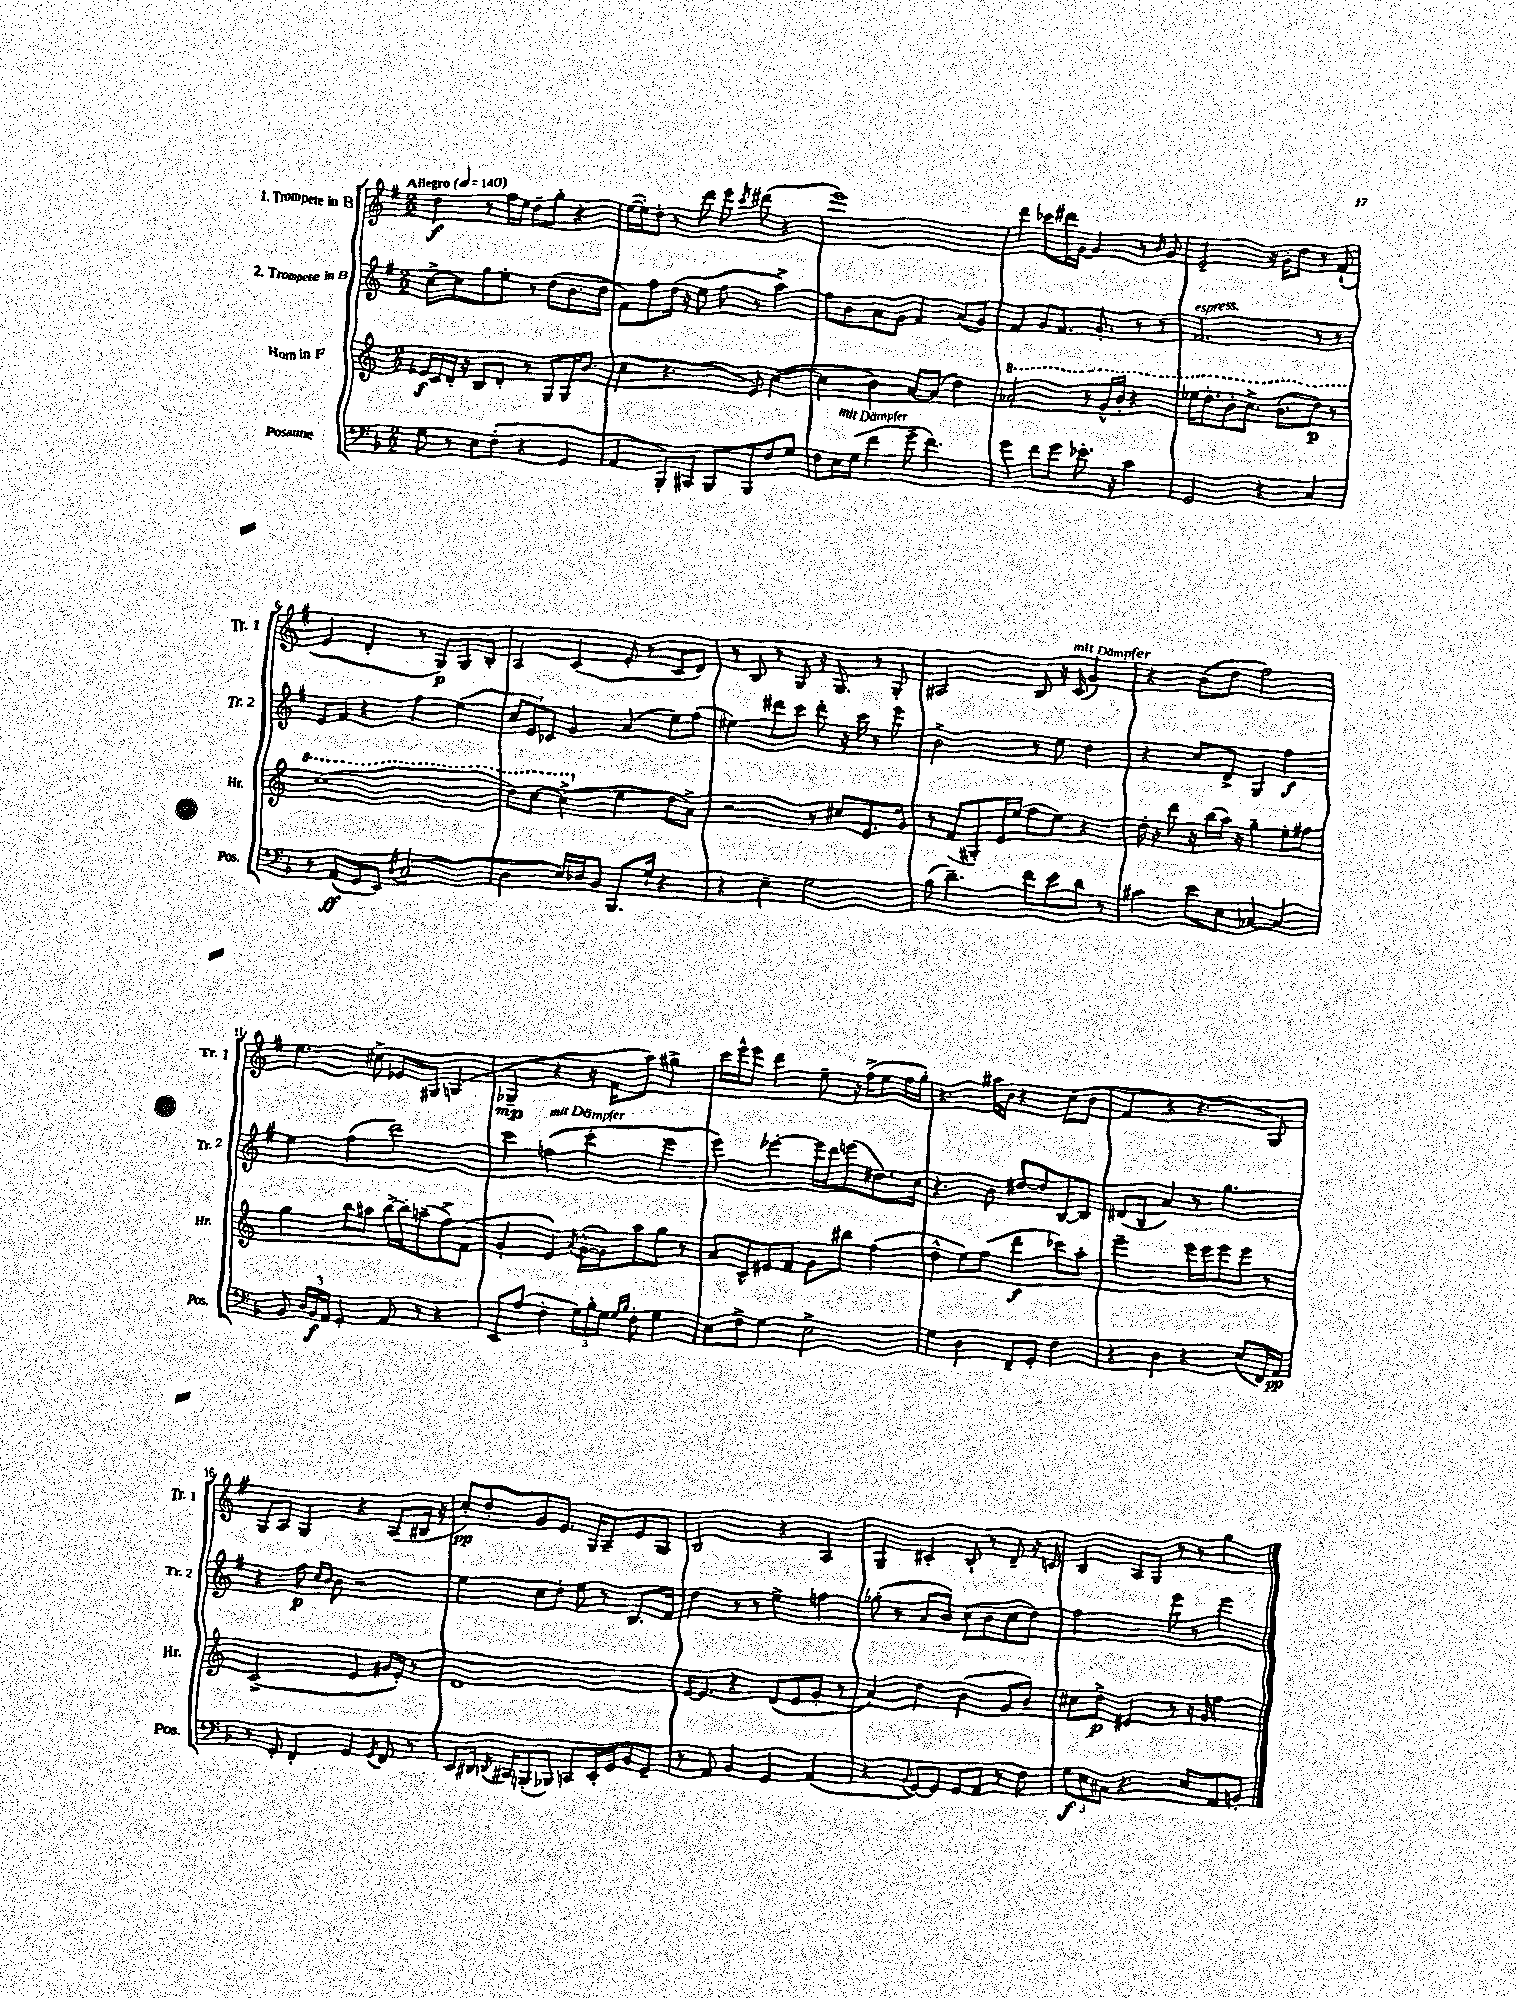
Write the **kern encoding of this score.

**kern	**dynam	**kern	**dynam	**kern	**dynam	**kern	**dynam
*part4	*part4	*part3	*part3	*part2	*part2	*part1	*part1
*staff4	*staff4	*staff3	*staff3	*staff2	*staff2	*staff1	*staff1
*I"Posaune	*	*I"Horn in F	*	*I"2. Trompete in B	*	*I"1. Trompete in B	*
*I'Pos.	*	*I'Hr.	*	*I'Tr. 2	*	*I'Tr. 1	*
*clefF4	*	*clefG2	*	*clefG2	*	*clefG2	*
*k[b-]	*	*k[]	*	*k[f#]	*	*k[f#]	*
*M2/2	*	*M2/2	*	*M2/2	*	*M2/2	*
*MM140	*	*MM140	*	*MM140	*	*MM140	*
=1	=1	=1	=1	=1	=1	=1	=1
!	!	!	!	!	!	!LO:TX:a:B:t=Allegro	!
8G\	.	16e-X/LL	f	[8cc^\L	.	4dd\	f
.	.	16c/	.	.	.	.	.
8r	.	16d'/JJ	.	8cc\]	.	.	.
.	.	16r	.	.	.	.	.
8E\L	.	8B/L	.	8gg\	.	8r	.
(8F'\J	.	8d'/J	.	8ee'\J	.	16ff#\LL	.
.	.	.	.	.	.	16ee\JJ	.
4r	.	8r	.	8r	.	8dd~\L	.
.	.	8G/L	.	(8dd\L	.	8gg'\J	.
4GG/	.	16G/K	.	8.b\	.	4r	.
.	.	8.b/J	.	.	.	.	.
.	.	.	.	16dd\Jk	.	.	.
=2	=2	=2	=2	=2	=2	=2	=2
4AA/	.	(4cc\	.	8f#\L)	.	([16ee\LL	.
.	.	.	.	.	.	16ee'\J])	.
.	.	.	.	8ff#\	.	8dd'\J	.
8BBB-'/L)	.	4.r	.	(16dd\Jk	.	8r	.
.	.	.	.	16r	.	.	.
8CC#X/J	.	.	.	8ee\	.	8ddd\	.
8BBB-/L	.	.	.	8ff#\	.	8eee\	.
.	.	.	.	.	.	8qccc/	.
8BBB-/	.	8e/)	.	8r	.	(8ddd#X\	.
8F/	.	([4cc\	.	4aa^\)	.	4r	.
8G/J	.	.	.	.	.	.	.
=3	=3	=3	=3	=3	=3	=3	=3
8F\L	.	4cc\]	.	8ff#\L	.	1eee)	.
!LO:TX:a:i:t=mit Dämpfer	!	!	!	!	!	!	!
16E\L	.	.	.	8b\	.	.	.
(16G\JJ	.	.	.	.	.	.	.
4f\	.	4b\)	.	8a\	.	.	.
.	.	.	.	8g\J	.	.	.
8g~\	.	[8a/L	.	4f#/	.	.	.
4.f\)	.	(8a/J]	.	.	.	.	.
.	.	4dd\)	.	(8a/L	.	.	.
.	.	.	.	8g/J)	.	.	.
=4	=4	=4	=4	=4	=4	=4	=4
*	*	*8va	*	*	*	*	*
4g\	.	2aa-X'/	.	4f#/	.	4ddd\	.
8f\L	.	.	.	8g/L	.	8ccc-X\L	.
8g\J	.	.	.	8.f#/J	.	16ddd#X\L	.
.	.	.	.	.	.	[16g\JJ	.
8.e-X'\	.	8r	.	.	.	4g/]	.
.	.	.	.	8.g'/	.	.	.
.	.	16gg^^/LL	.	.	.	.	.
16r	.	16bb'/JJ	.	.	.	.	.
4c\	.	4r	.	8r	.	8r	.
.	.	.	.	.	.	16qqb/	.
.	.	.	.	8r	.	8g/	.
=5	=5	=5	=5	=5	=5	=5	=5
!	!	!	!	!LO:TX:a:i:t=espress.	!	!	!
2GG/	.	16eee-X\KL	.	2.f#/	.	2e~/	.
.	.	8.ddd'\	.	.	.	.	.
.	.	8bb'\	.	.	.	.	.
.	.	8.ccc^\J	.	.	.	.	.
4r	.	.	.	.	.	16r	.
.	.	(8.bb\L	.	.	.	16g'\KL	.
.	.	.	.	.	.	8dd\J	.
4C/	.	8ddd\J)	p	8r	.	8r	.
.	.	8r	.	8r	.	(8f#`/	.
!!LO:LB:g=z
=6	=6	=6	=6	=6	=6	=6	=6
8r	.	(1ccc	.	8e/L	.	4e/	.
(8AA/L	ff	.	.	8f#/J	.	.	.
8GG/	.	.	.	4r	.	4d'/	.
8EE/J)	.	.	.	.	.	.	.
8qD/	.	.	.	.	.	.	.
(2C/	.	.	.	4ff#\	.	8r	.
.	.	.	.	.	.	8G/L)	p
.	.	.	.	(4ee\	.	8G/	.
.	.	.	.	.	.	8B'/J	.
=7	=7	=7	=7	=7	=7	=7	=7
4D\	.	8ddd\L)	.	12cc/L	.	4A/	.
.	.	.	.	12e/)	.	.	.
.	.	[8ccc\J	.	.	.	.	.
.	.	.	.	12c-X/J	.	.	.
16E/LL)	.	(4ccc^\]	.	4g/	.	(4c/	.
16D-X/J	.	.	.	.	.	.	.
8BB-/J	.	.	.	.	.	.	.
*	*	*X8va	*	*	*	*	*
8.BBB-/L	.	4ee\	.	(4a/	.	8e'/	.
.	.	.	.	.	.	8r	.
16G`/Jk	.	.	.	.	.	.	.
4r	.	8dd\L	.	8ee\L)	.	8c/L	.
.	.	8a^\J)	.	(8ff#\J	.	8d/J)	.
=8	=8	=8	=8	=8	=8	=8	=8
4r	.	2r	.	4ee#X\)	.	8r	.
.	.	.	.	.	.	8B/	.
4E~\	.	.	.	8ddd#X\L	.	8r	.
.	.	.	.	8ccc\J	.	8G/	.
2G\	.	8r	.	8ddd#'\	.	16r	.
.	.	.	.	.	.	8.G/	.
.	.	8cc#X/L	.	16r	.	.	.
.	.	.	.	16ccc\	.	.	.
.	.	8.e/	.	8r	.	8r	.
.	.	.	.	8eee\	.	8G'/	.
.	.	16g/Jk	.	.	.	.	.
=9	=9	=9	=9	=9	=9	=9	=9
(8B-\	.	8r	.	2b^\	.	2A#X/	.
4.d~\)	.	(8f/L	.	.	.	.	.
.	.	8G#X'/)	.	.	.	.	.
.	.	16e/L	.	.	.	.	.
.	.	(16ee/JJ	.	.	.	.	.
8f\L	.	8ff\L	.	8r	.	8B/	.
8e\	.	8ee\J)	.	8ee\	.	16r	.
!	!	!	!	!	!	!LO:TX:a:i:t=mit Dämpfer	!
.	.	.	.	.	.	(16c/	.
8d\J	.	4r	.	4dd\	.	4g/)	.
8r	.	.	.	.	.	.	.
=10	=10	=10	=10	=10	=10	=10	=10
4c#X\	.	16dd'\	.	4r	.	4r	.
.	.	16r	.	.	.	.	.
.	.	8ddd\	.	.	.	.	.
8e\L	.	16r	.	8cc/L	.	(8b\L	.
.	.	(16bb\LL	.	.	.	.	.
8E\J	.	16aa\JJ)	.	8d^/J	.	8dd\J	.
.	.	16r	.	.	.	.	.
[4C-X/	.	4gg~\	.	4G/	.	2ff#\)	.
4C-/]	.	8ee'\L	.	4ff#\	f	.	.
.	.	8ff#X\J	.	.	.	.	.
!!LO:LB:g=z
=11	=11	=11	=11	=11	=11	=11	=11
8BB-/	.	4gg\	.	4ee\	.	4.ee\	.
24D/LL	.	.	.	.	.	.	.
24BB-/	f	.	.	.	.	.	.
24AA/JJ	.	.	.	.	.	.	.
4GG'/	.	8bb\L	.	(4ff#\	.	.	.
.	.	8aa#X\J	.	.	.	8cc#X^\	.
8AA/	.	[16bb^\LL	.	2ddd\)	.	8e-X/L	.
.	.	16bb'\J]	.	.	.	.	.
8r	.	(8aan~\	.	.	.	8G#X/J	.
4r	.	8ff^\)	.	.	.	(4Gn/	.
.	.	(8f\J	.	.	.	.	.
=12	=12	=12	=12	=12	=12	=12	=12
8EE/L	.	4g'/	.	4ccc\	.	4G-X~/	mp
(8A/J	.	.	.	.	.	.	.
!	!	!	!	!LO:TX:a:i:t=mit Dämpfer	!	!	!
4F'\	.	4e/)	.	(4ffn\	.	4r	.
.	.	8qa/	.	.	.	.	.
24G\LL)	.	([16g^^\LL	.	4ccc'\	.	16r	.
24B-'\	.	.	.	.	.	.	.
.	.	16g\J])	.	.	.	16f#\KL	.
24G\JJ	.	.	.	.	.	.	.
16qqG/LL	.	.	.	.	.	.	.
16qqB-/JJ	.	.	.	.	.	.	.
8F'\	.	8aa\	.	.	.	8aa\J)	.
4G\	.	8gg\J	.	4eee\	.	4gg#X^\	.
.	.	8r	.	.	.	.	.
=13	=13	=13	=13	=13	=13	=13	=13
8E\L	.	8a/L	.	4eee\)	.	16ccc\LL	.
.	.	.	.	.	.	16eee^^\J	.
8F^\J	.	8c^^/	.	.	.	8eee\J	.
4G\	.	8e#X/	.	[4eee-X'\	.	4ddd\	.
.	.	8f/J	.	.	.	.	.
2E^\	.	8g\L	.	16eee-\LL]	.	8ee~\	.
.	.	.	.	16ddd\J	.	.	.
.	.	8bb#X\J	.	(8eeen\	.	16r	.
.	.	.	.	.	.	(16ff#^\KL	.
.	.	(4ff\	.	8.dd#X\)	.	8ee\	.
.	.	.	.	.	.	16ff#\L	.
.	.	.	.	16cc\Jk	.	16gg'\JJ)	.
=14	=14	=14	=14	=14	=14	=14	=14
4G\	.	4dd^^\	.	4.r	.	4.r	.
4D\	.	8ee\L)	.	.	.	.	.
.	.	(8ff\J	.	8b\	.	16aa#X\LL	.
.	.	.	.	.	.	16b\JJ	.
8FF~/L	.	4ddd\	f	[8dd#X/L	.	4r	.
8GG'/J	.	.	.	8dd#/]	.	.	.
4F\	.	8ccc-X\L)	.	[8B/	.	(8cc\L	.
.	.	8aa'\J	.	8B/J]	.	8b\J	.
=15	=15	=15	=15	=15	=15	=15	=15
4r	.	2eee~\	.	(8d#X/L	.	4f#/	.
.	.	.	.	8B/J	.	.	.
4D\	.	.	.	4a/)	.	4r	.
4r	.	16eee\LL	.	8r	.	4.r	.
.	.	16eee\J	.	.	.	.	.
.	.	8eee\	.	4.gg\	.	.	.
(8E/L	.	8eee\J	.	.	.	.	.
16FF/L)	.	8r	.	.	.	8G/)	.
16AA/JJ	pp	.	.	.	.	.	.
!!LO:LB:g=z
=16	=16	=16	=16	=16	=16	=16	=16
8r	.	(2c^/	.	4r	.	8G/L	.
8GG'/	.	.	.	.	.	8A/J	.
4FF'/	.	.	.	8ff#\	p	4G/	.
.	.	.	.	16qqcc/LL	.	.	.
.	.	.	.	16qqb/JJ	.	.	.
.	.	.	.	8b\	.	.	.
4GG/	.	4e/	.	2r	.	4r	.
8qGG/	.	.	.	.	.	.	.
8FF/	.	16g#X/LL	.	.	.	(8A/L	.
.	.	16e'/JJ)	.	.	.	.	.
8r	.	8r	.	.	.	16B#X/Jk	.
.	.	.	.	.	.	16r	.
=17	=17	=17	=17	=17	=17	=17	=17
8EE/L	.	1d	.	4ee\	.	8cc'/L)	pp
16DD#X/Jk	.	.	.	.	.	8dd'/	.
8qDDn/	.	.	.	.	.	.	.
16CC#X/KL	.	.	.	.	.	.	.
(8BBBn'/	.	.	.	8cc\L	.	8g/	.
8BBB-X/J)	.	.	.	8dd'\J	.	8.e/J	.
8CCn/L	.	.	.	8ee\	.	.	.
.	.	.	.	.	.	16G/KL	.
16EE'/L	.	.	.	8r	.	8A~/	.
16GG/J	.	.	.	.	.	.	.
8BB-/	.	.	.	8.B/L	.	8e/	.
8GG~/J	.	.	.	.	.	8G/J	.
.	.	.	.	16f#/Jk	.	.	.
=18	=18	=18	=18	=18	=18	=18	=18
8r	.	[16e/KL	.	4dd\	.	2B/	.
.	.	8.e/J]	.	.	.	.	.
8AA/	.	.	.	.	.	.	.
4BB-/	.	4r	.	8r	.	.	.
.	.	.	.	8r	.	.	.
4GG/	.	(8d/L	.	4ee^\	.	4r	.
.	.	8e/	.	.	.	.	.
(4AA/	.	8g'/J	.	4ffn\	.	4A/	.
.	.	8r	.	.	.	.	.
=19	=19	=19	=19	=19	=19	=19	=19
4r	.	4a/)	.	(8gg-X'\	.	4G/	.
.	.	.	.	8r	.	.	.
8qqBB-/	.	.	.	.	.	.	.
[8GG/L)	.	4dd\	.	8a/L	.	4c#X'/	.
8GG/J]	.	.	.	8b/J)	.	.	.
8GG/L	.	(4b\	.	(8cc\L	.	8B`/	.
8AA/J	.	.	.	8b\	.	8r	.
8r	.	8g/L	.	8cc\	.	8d~/	.
8F\	.	8b/J)	.	8dd\J)	.	16r	.
.	.	.	.	.	.	16cn/	.
=20	=20	=20	=20	=20	=20	=20	=20
12G\L	f	8cc#X\L	.	2ff#\	.	4B/	.
12E\	.	.	.	.	.	.	.
.	.	8dd^\J	p	.	.	.	.
12C#X\J	.	.	.	.	.	.	.
4.r	.	4e#X/	.	.	.	8A/L	.
.	.	.	.	.	.	8G/J	.
.	.	8r	.	8eee\	.	8r	.
8E/L	.	16r	.	8r	.	8r	.
.	.	16g/	.	.	.	.	.
8AA/	.	4ff\	.	4eee\	.	4gg\	.
8BBn'/J	.	.	.	.	.	.	.
==	==	==	==	==	==	==	==
*-	*-	*-	*-	*-	*-	*-	*-
